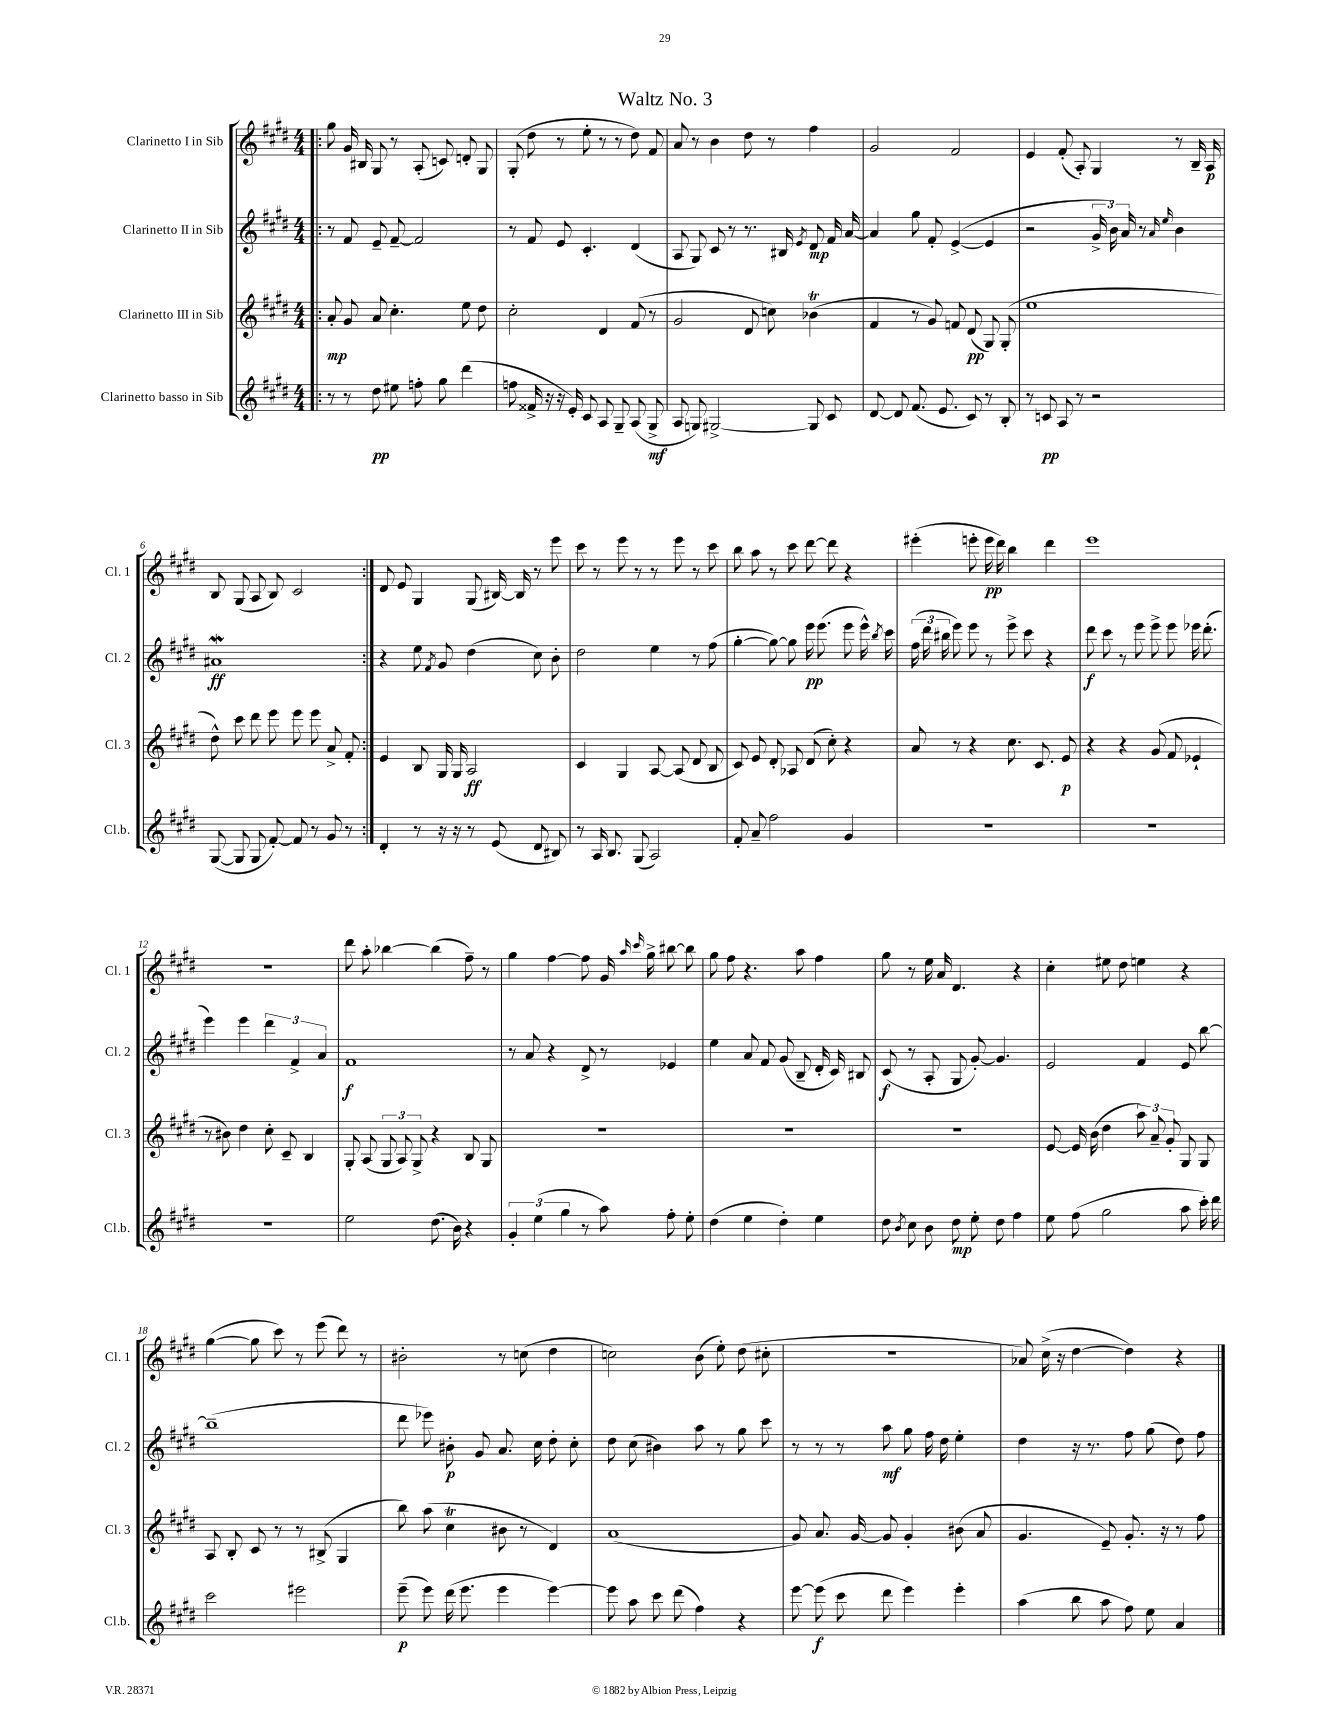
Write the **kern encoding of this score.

**kern	**dynam	**kern	**dynam	**kern	**dynam	**kern	**dynam
*part4	*part4	*part3	*part3	*part2	*part2	*part1	*part1
*staff4	*staff4	*staff3	*staff3	*staff2	*staff2	*staff1	*staff1
*I"Clarinetto basso in Sib	*	*I"Clarinetto III in Sib	*	*I"Clarinetto II in Sib	*	*I"Clarinetto I in Sib	*
*I'Cl.b.	*	*I'Cl. 3	*	*I'Cl. 2	*	*I'Cl. 1	*
*clefG2	*	*clefG2	*	*clefG2	*	*clefG2	*
*k[f#c#g#d#]	*	*k[f#c#g#d#]	*	*k[f#c#g#d#]	*	*k[f#c#g#d#]	*
*M4/4	*	*M4/4	*	*M4/4	*	*M4/4	*
=1!|:	=1!|:	=1!|:	=1!|:	=1!|:	=1!|:	=1!|:	=1!|:
8r	.	8a'/	mp	8r	.	8gg#\	.
8r	.	8g#/	.	8f#/	.	16g#/	.
.	.	.	.	.	.	16B#X/	.
8dd#\	pp	8a/	.	8e~/	.	8G#/	.
8ee#X\	.	4.cc#'\	.	[8f#~/	.	8r	.
8ffn'\	.	.	.	2f#/]	.	(8A'/	.
8gg#\	.	.	.	.	.	8cn/)	.
(4ddd#\	.	8ee\	.	.	.	8dn'/	.
.	.	8dd#\	.	.	.	8G#/	.
=2	=2	=2	=2	=2	=2	=2	=2
8ffn\	.	2cc#'\	.	8r	.	(8G#'/	.
16f##X^/	.	.	.	8f#/	.	8dd#\	.
16r	.	.	.	.	.	.	.
16r	.	.	.	8e/	.	8r	.
16e'/)	.	.	.	.	.	.	.
8c#/	.	.	.	4.c#'/	.	8ee'\	.
8A/	.	4d#/	.	.	.	8r	.
8G#~/	.	.	.	.	.	8r	.
(8A/	.	(8f#/	.	(4d#/	.	8dd#\)	.
8G#^/	mf	8r	.	.	.	8f#/	.
=3	=3	=3	=3	=3	=3	=3	=3
8A/	.	2g#/	.	8A/	.	8a/	.
8Gn/)	.	.	.	8G#/)	.	8r	.
[2G#X^/	.	.	.	8c#/	.	4b\	.
.	.	.	.	8r	.	.	.
.	.	8d#/	.	8.r	.	8dd#\	.
.	.	8ccn\)	.	.	.	8r	.
.	.	.	.	16B#X/	.	.	.
.	.	.	.	8qe/	.	.	.
8G#/]	.	(4b-XT\	.	8d#/	mp	4ff#\	.
8c#/	.	.	.	16f#/	.	.	.
.	.	.	.	[16a/	.	.	.
=4	=4	=4	=4	=4	=4	=4	=4
[8d#/	.	4f#/	.	4a/]	.	2g#/	.
8d#/]	.	.	.	.	.	.	.
(8.f#/	.	8r	.	8gg#\	.	.	.
.	.	8g#/)	.	8f#'/	.	.	.
8.e/	.	.	.	.	.	.	.
.	.	8fn/	.	([4e^/	.	2f#/	.
8c#/)	.	(8d#/	pp	.	.	.	.
8r	.	8G#/)	.	4e/]	.	.	.
8B'/	.	(8G#'/	.	.	.	.	.
=5	=5	=5	=5	=5	=5	=5	=5
8r	.	1ee	.	2r	.	4e/	.
8cn/	pp	.	.	.	.	.	.
8A/	.	.	.	.	.	(8f#'/	.
8r	.	.	.	.	.	8A'/)	.
2r	.	.	.	24g#^/	.	4G#/	.
.	.	.	.	24b\)	.	.	.
.	.	.	.	24a/	.	.	.
.	.	.	.	8r	.	.	.
.	.	.	.	16qqa/	.	.	.
.	.	.	.	16qqee/	.	.	.
.	.	.	.	4b\	.	8r	.
.	.	.	.	.	.	16B~/	.
.	.	.	.	.	.	16A/	p
!!LO:LB:g=z
=6	=6	=6	=6	=6	=6	=6	=6
([8G#/	.	8dd#^^\)	.	1a#XW	ff	8B/	.
8G#/]	.	8ccc#\	.	.	.	(8G#/	.
8G#/	.	8ddd#\	.	.	.	8A/	.
[8f#'/)	.	8eee\	.	.	.	8B/)	.
8f#/]	.	8eee\	.	.	.	2c#/	.
8r	.	8eee\	.	.	.	.	.
8g#/	.	8a^/	.	.	.	.	.
8r	.	8f#'/	.	.	.	.	.
=7:|!	=7:|!	=7:|!	=7:|!	=7:|!	=7:|!	=7:|!	=7:|!
4d#'/	.	4e/	.	4r	.	8d#/	.
.	.	.	.	.	.	8e/	.
8r	.	8B/	.	8ee\	.	4G#/	.
.	.	.	.	8qf#/	.	.	.
16r	.	16G#/	.	8g#/	.	.	.
16r	.	16G#/	.	.	.	.	.
8r	.	2A/	ff	(4dd#\	.	(8G#/	.
(8e/	.	.	.	.	.	[16B#X/)	.
.	.	.	.	.	.	16B#/]	.
8d#/	.	.	.	8cc#\)	.	8r	.
8B#X/)	.	.	.	8b'\	.	8eee\	.
=8	=8	=8	=8	=8	=8	=8	=8
8r	.	4c#/	.	2dd#\	.	8ccc#\	.
16A/	.	.	.	.	.	8r	.
8.B/	.	.	.	.	.	.	.
.	.	4G#/	.	.	.	8eee\	.
(8G#/	.	.	.	.	.	8r	.
2A/)	.	[8A/	.	4ee\	.	8r	.
.	.	(8A/]	.	.	.	8eee\	.
.	.	8d#/	.	8r	.	8r	.
.	.	8B/	.	(8ff#\	.	8ccc#\	.
=9	=9	=9	=9	=9	=9	=9	=9
8f#'/	.	8c#/)	.	[4gg#'\	.	8bb\	.
8a~/	.	8e/	.	.	.	8aa\	.
2ff#\	.	8d#'/	.	8gg#\_)	.	8r	.
.	.	8A-X/	.	8gg#\]	.	8ccc#\	.
.	.	(8d#/	.	16eee\	pp	[8ddd#\	.
.	.	.	.	(8.eee\	.	.	.
.	.	8cc#'\)	.	.	.	8ddd#\]	.
4g#/	.	4r	.	8eee\	.	4r	.
.	.	.	.	16eee^^\)	.	.	.
.	.	.	.	8qbb/	.	.	.
.	.	.	.	16ccc#\	.	.	.
=10	=10	=10	=10	=10	=10	=10	=10
1r	.	8a/	.	(24ff#\	.	(4eee#X'\	.
.	.	.	.	24ddd#\	.	.	.
.	.	.	.	24bb#X\	.	.	.
.	.	8r	.	8eee\)	.	.	.
.	.	4r	.	8eee\	.	8eeen'\	.
.	.	.	.	8r	.	16eee\	pp
.	.	.	.	.	.	16ddd#\)	.
.	.	8.cc#\	.	8eee^\	.	4bb\	.
.	.	.	.	8ccc#\	.	.	.
.	.	8.c#/	.	.	.	.	.
.	.	.	.	4r	.	4ddd#\	.
.	.	8e/	p	.	.	.	.
=11	=11	=11	=11	=11	=11	=11	=11
1r	.	4r	.	8ddd#\	f	1eee	.
.	.	.	.	8ccc#\	.	.	.
.	.	4r	.	8r	.	.	.
.	.	.	.	8eee\	.	.	.
.	.	(8g#/	.	8eee^\	.	.	.
.	.	8f#/	.	8eee\	.	.	.
.	.	4e-X`/	.	16eee-X\	.	.	.
.	.	.	.	(8.ddd#'\	.	.	.
!!LO:LB:g=z
=12	=12	=12	=12	=12	=12	=12	=12
1r	.	8r	.	4eee\)	.	1r	.
.	.	8b#X\)	.	.	.	.	.
.	.	4dd#\	.	4eee\	.	.	.
.	.	8cc#'\	.	6ddd#\	.	.	.
.	.	8c#~/	.	.	.	.	.
.	.	.	.	6f#^/	.	.	.
.	.	4B/	.	.	.	.	.
.	.	.	.	6a/	.	.	.
=13	=13	=13	=13	=13	=13	=13	=13
2ee\	.	8G#'/	.	1f#	f	8ddd#\	.
.	.	(8A/	.	.	.	8aa'\	.
.	.	12G#/	.	.	.	[4bb-X\	.
.	.	12A/)	.	.	.	.	.
.	.	12G#^/	.	.	.	.	.
(8.dd#\	.	4r	.	.	.	(4bb-\]	.
16b\)	.	.	.	.	.	.	.
4r	.	8B/	.	.	.	8ff#~\)	.
.	.	8G#/	.	.	.	8r	.
=14	=14	=14	=14	=14	=14	=14	=14
6g#'/	.	1r	.	8r	.	4gg#\	.
.	.	.	.	8a/	.	.	.
(6ee\	.	.	.	.	.	.	.
.	.	.	.	4r	.	[4ff#\	.
6gg#\	.	.	.	.	.	.	.
8r	.	.	.	8d#^/	.	8ff#\]	.
8aa\)	.	.	.	8r	.	16g#/	.
.	.	.	.	.	.	16qqaa/	.
.	.	.	.	.	.	16qqccc#/	.
.	.	.	.	.	.	16gg#^\	.
8ff#'\	.	.	.	4e-X/	.	[8bb#X\	.
8ee'\	.	.	.	.	.	8bb#\]	.
=15	=15	=15	=15	=15	=15	=15	=15
(4dd#\	.	1r	.	4ee\	.	8gg#\	.
.	.	.	.	.	.	8ff#\	.
4ee\	.	.	.	8a/	.	4.r	.
.	.	.	.	8f#/	.	.	.
4dd#'\)	.	.	.	(8g#/	.	.	.
.	.	.	.	8B~/	.	8aa\	.
4ee\	.	.	.	16d#'/	.	4ff#\	.
.	.	.	.	16c#/)	.	.	.
.	.	.	.	8B#X/	.	.	.
=16	=16	=16	=16	=16	=16	=16	=16
8dd#\	.	1r	.	(8c#/	f	8gg#\	.
8qb/	.	.	.	.	.	.	.
8cc#\	.	.	.	8r	.	8r	.
8b\	.	.	.	8A'/	.	16ee\	.
.	.	.	.	.	.	16a/	.
8dd#\	mp	.	.	8G#/	.	4.d#/	.
8ee'\	.	.	.	[8g#'/)	.	.	.
8dd#\	.	.	.	4.g#/]	.	.	.
4ff#\	.	.	.	.	.	4r	.
=17	=17	=17	=17	=17	=17	=17	=17
8ee\	.	[8e/	.	2e/	.	4cc#'\	.
(8ff#\	.	16e/]	.	.	.	.	.
.	.	(16b\	.	.	.	.	.
2gg#\	.	4dd#\	.	.	.	8ee#X\	.
.	.	.	.	.	.	8dd#\	.
.	.	12aa\)	.	4f#/	.	4een\	.
.	.	12a~/	.	.	.	.	.
.	.	12g#'/	.	.	.	.	.
8aa\	.	8G#/	.	8e/	.	4r	.
16ccc#'\)	.	8G#/	.	[8bb\	.	.	.
16ddd#\	.	.	.	.	.	.	.
!!LO:LB:g=z
=18	=18	=18	=18	=18	=18	=18	=18
2ccc#\	.	8A/	.	(1bb~]	.	([4gg#\	.
.	.	8B'/	.	.	.	.	.
.	.	8c#/	.	.	.	8gg#\]	.
.	.	8r	.	.	.	8ccc#\)	.
2eee#X\	.	8r	.	.	.	8r	.
.	.	(8B#X^/	.	.	.	(8eee\	.
.	.	4G#/	.	.	.	8ddd#\)	.
.	.	.	.	.	.	8r	.
=19	=19	=19	=19	=19	=19	=19	=19
(8eee~\	p	8bb\)	.	8ddd#\	.	2b#X'\	.
8eee\)	.	(8aa\	.	8eee-X\)	.	.	.
(16ddd#\	.	4cc#T\	.	8b#X'\	p	.	.
8.eee\	.	.	.	.	.	.	.
.	.	.	.	8g#/	.	.	.
4eee\	.	8b#X\	.	8.a/	.	8r	.
.	.	8r	.	.	.	(8ccn\	.
.	.	.	.	16cc#\	.	.	.
[4eee\)	.	4d#/)	.	8dd#'\	.	4dd#\	.
.	.	.	.	8cc#'\	.	.	.
=20	=20	=20	=20	=20	=20	=20	=20
8eee\]	.	(1a	.	8dd#\	.	2ccn\)	.
8aa\	.	.	.	(8cc#\	.	.	.
8ccc#\	.	.	.	4b#X\)	.	.	.
(8ddd#\	.	.	.	.	.	.	.
4ff#\)	.	.	.	8aa\	.	(8b\	.
.	.	.	.	8r	.	8ee'\)	.
4r	.	.	.	8gg#\	.	(8dd#\	.
.	.	.	.	8ccc#\	.	8cc#X'\	.
=21	=21	=21	=21	=21	=21	=21	=21
[8eee\	.	8g#/)	.	8r	.	1r	.
(8eee\]	f	8.a/	.	8r	.	.	.
8ccc#\	.	.	.	8r	.	.	.
.	.	[16g#/	.	.	.	.	.
8ddd#\	.	8g#/]	.	8aa\	mf	.	.
4eee\)	.	4g#'/	.	8gg#\	.	.	.
.	.	.	.	16ff#\	.	.	.
.	.	.	.	16dd#\	.	.	.
4eee'\	.	(8b#X\	.	4ee'\	.	.	.
.	.	8a/	.	.	.	.	.
=22	=22	=22	=22	=22	=22	=22	=22
(4aa\	.	4.g#/	.	4dd#\	.	8a-X/)	.
.	.	.	.	.	.	(16cc#^\	.
.	.	.	.	.	.	16r	.
8bb\	.	.	.	16r	.	[4dd#\	.
.	.	.	.	8.r	.	.	.
8aa\	.	8e~/)	.	.	.	.	.
8ff#\)	.	8.g#'/	.	8ff#\	.	4dd#\])	.
8ee\	.	.	.	(8gg#\	.	.	.
.	.	16r	.	.	.	.	.
4a/	.	8r	.	8dd#\)	.	4r	.
.	.	8ff#\	.	8ff#\	.	.	.
==	==	==	==	==	==	==	==
*-	*-	*-	*-	*-	*-	*-	*-
